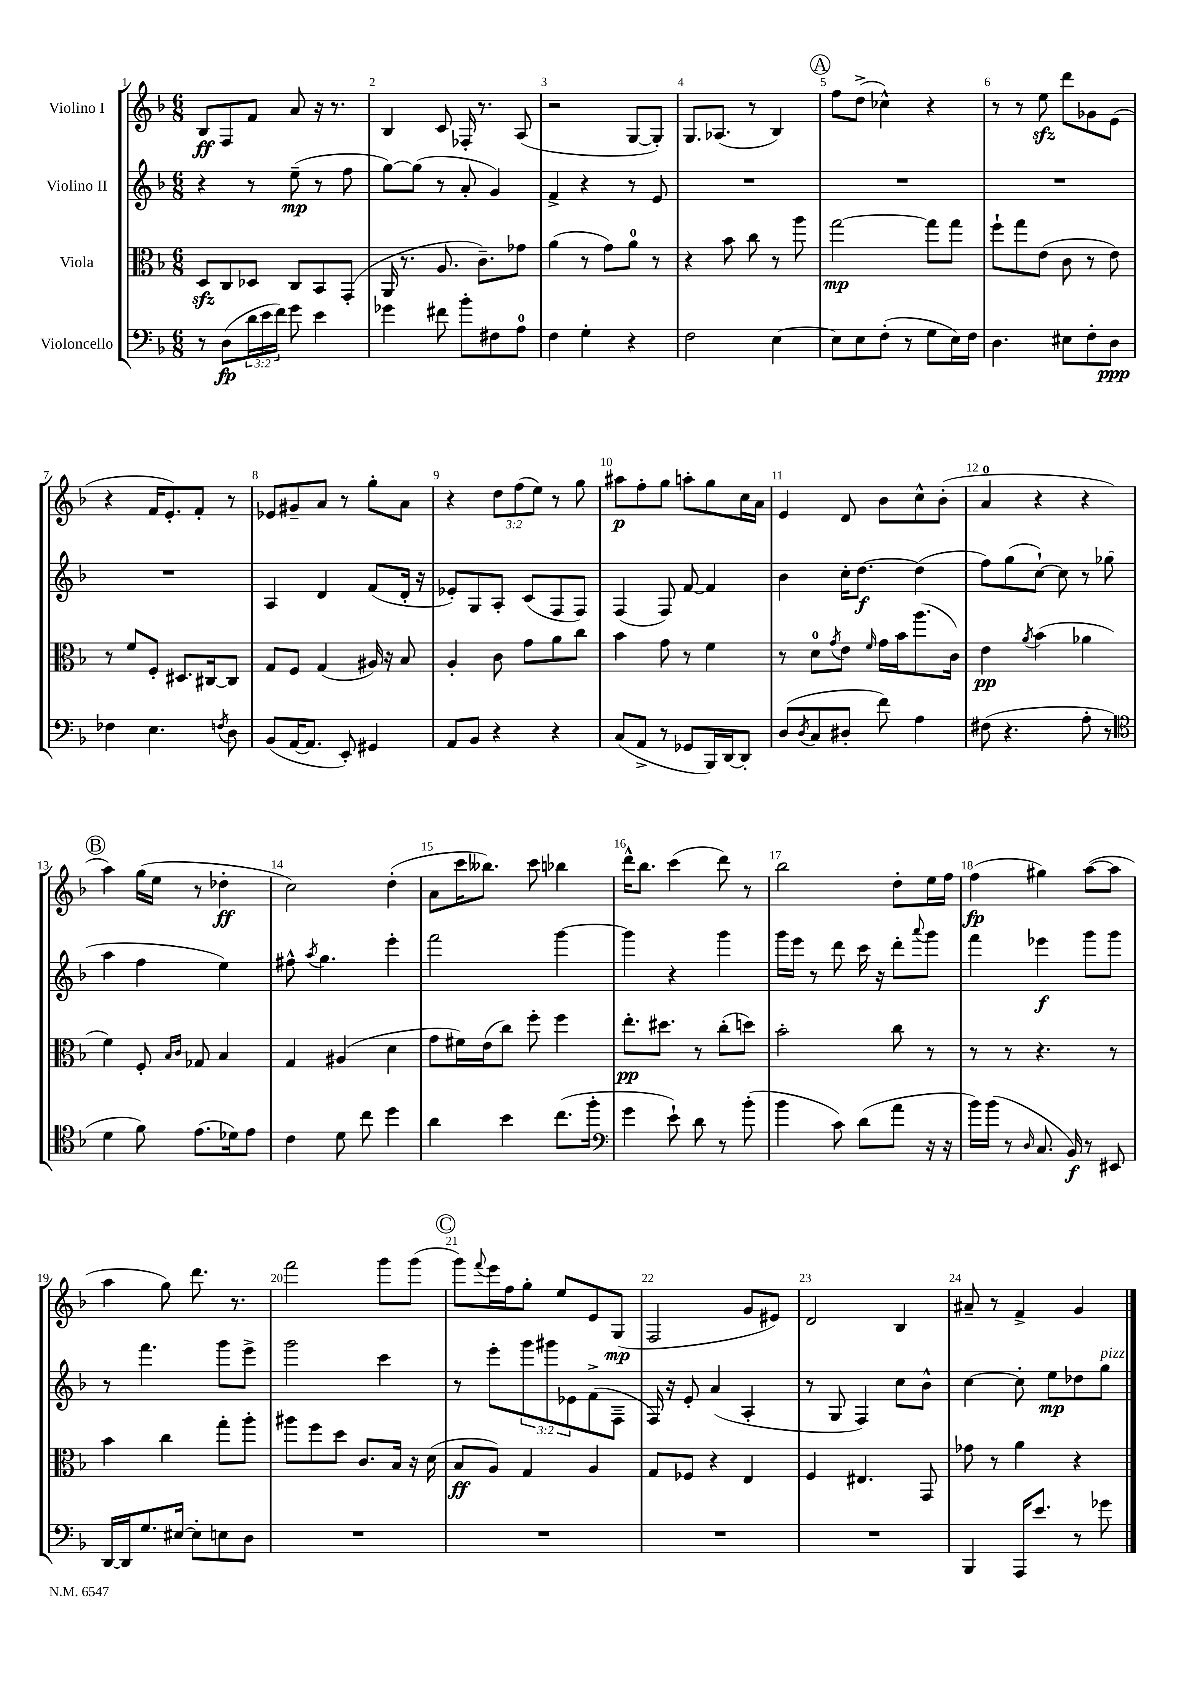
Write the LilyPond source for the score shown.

<<
\new StaffGroup <<
\new Staff = "s0" \with { instrumentName = "Violino I" } {
    \clef treble \key f \major \numericTimeSignature \time 6/8 \override Staff.TupletNumber.text = #tuplet-number::calc-fraction-text
    bes8\ff f8 f'8 a'8 r16 r8. |
    bes4 c'8 fes16-. r8. a8( |
    r2 g8~ g8-.) |
    g8. aes8.( r8 bes4) |
    \mark \markup { \circle "A" } f''8 d''8->( ces''4-^) r4 |
    r8 r8 e''8\sfz d'''8 ges'8 e'8( |
    r4 f'16 e'8.-.) f'8-. r8 |
    ees'8 gis'8-- a'8 r8 g''8-. a'8 |
    r4 \tuplet 3/2 { d''8 f''8( e''8) } r8 g''8 |
    ais''8\p f''8-. g''8 a''8-. g''8 c''16 a'16 |
    e'4 d'8 bes'8 c''8-^ bes'8-.( |
    a'4-0 r4 r4 |
    \mark \markup { \circle "B" } a''4) g''16( e''16 r8 des''4-.\ff |
    c''2) d''4-.( |
    a'8 c'''16 beses''8.) c'''8 bes''4 |
    d'''16-^ bes''8. c'''4( d'''8) r8 |
    bes''2 d''8-. e''16 f''16 |
    f''4\fp( gis''4) a''8~( a''8 |
    a''4 g''8) d'''8. r8. |
    f'''2 g'''8 g'''8( |
    \mark \markup { \circle "C" } g'''8) \appoggiatura { f'''8 } e'''16 f''16 g''8-. e''8 e'8 g8\mp( |
    f2 g'8 eis'8) |
    d'2 bes4 |
    ais'8-- r8 f'4-> g'4 \bar "|." |
}
\new Staff = "s1" \with { instrumentName = "Violino II" } {
    \clef treble \key f \major \numericTimeSignature \time 6/8 \override Staff.TupletNumber.text = #tuplet-number::calc-fraction-text
    r4 r8 e''8--\mp( r8 f''8 |
    g''8~) g''8( r8 a'8-. g'4) |
    f'4-> r4 r8 e'8 |
    R2. |
    \mark \markup { \circle "A" } R2. |
    R2. |
    R2. |
    a4 d'4 f'8( d'16-. r16 |
    ees'8-.) g8 a8-. c'8( f8 f8) |
    f4( f8) f'8~ f'4 |
    bes'4 c''16-. d''8.~\f d''4( |
    f''8) g''8( c''8~-!) c''8 r8 ges''8( |
    \mark \markup { \circle "B" } a''4 f''4 e''4) |
    fis''8-^ \acciaccatura { a''8 } g''4. e'''4-. |
    f'''2 g'''4~ |
    g'''4 r4 g'''4 |
    g'''16 e'''16 r8 d'''8 c'''16 r16 d'''8-. \appoggiatura { a'''8 } g'''8 |
    f'''4 ees'''4\f g'''8 g'''8 |
    r8 f'''4. g'''8 e'''8-> |
    g'''2 c'''4 |
    \mark \markup { \circle "C" } r8 e'''8-. \tuplet 3/2 { g'''8 gis'''8 ees'8 } f'8->( f8-- |
    f16) r16 e'8-. a'4( a4-. |
    r8 g8 f4) c''8 bes'8-^ |
    c''4~ c''8-. e''8\mp des''8 g''8^\markup { \italic "pizz." } \bar "|." |
}
\new Staff = "s2" \with { instrumentName = "Viola" } {
    \clef alto \key f \major \numericTimeSignature \time 6/8
    d8\sfz c8 des8 c8 bes,8 g,8-.( |
    a,16 r8. a8. c'8.--) ges'8 |
    a'4( r8 g'8) a'8-0 r8 |
    r4 bes'8 c''8 r8 a''8 |
    \mark \markup { \circle "A" } g''2~\mp g''8 g''8 |
    f''8-! g''8 e'8( c'8 r8 e'8) |
    r8 f'8 f8-. dis8. cis16~ cis8 |
    g8 f8 g4( ais16) r16 bes8 |
    a4-. c'8 g'8 a'8 c''8 |
    bes'4 g'8 r8 f'4 |
    r8 d'8-0 \acciaccatura { g'8 } e'8 \grace { f'16 } g'16 bes'16 a''8.( c'16) |
    e'4\pp \acciaccatura { a'8 } bes'4( aes'4 |
    \mark \markup { \circle "B" } f'4) f8-. \grace { bes16 c'16 } ges8 bes4 |
    g4 ais4( d'4 |
    g'8 fis'16) e'16( c''8) f''8-. f''4 |
    e''8.-.\pp dis''8. r8 c''8-.( d''8) |
    bes'2-. c''8 r8 |
    r8 r8 r4. r8 |
    bes'4 c''4 g''8-. a''8-. |
    ais''8 f''8 d''8 c'8. bes16 r16 d'16( |
    \mark \markup { \circle "C" } bes8\ff a8) g4 a4 |
    g8 fes8 r4 e4 |
    f4 eis4. g,8 |
    ges'8 r8 a'4 r4 \bar "|." |
}
\new Staff = "s3" \with { instrumentName = "Violoncello" } {
    \clef bass \key f \major \numericTimeSignature \time 6/8 \override Staff.TupletNumber.text = #tuplet-number::calc-fraction-text
    r8 d8\fp( \tuplet 3/2 { d'16 e'16 f'16) } g'8 e'4 |
    ges'4 fis'8 bes'8-. fis8 a8-0 |
    f4 g4-. r4 |
    f2 e4~ |
    \mark \markup { \circle "A" } e8 e8 f8-.( r8 g8 e16) f16 |
    d4. eis8 f8-. d8\ppp |
    fes4 e4. \acciaccatura { f8 } d8 |
    bes,8( a,16~ a,8. e,8-.) gis,4 |
    a,8 bes,8 r4 r4 |
    c8( a,8-> r8 ges,8 bes,,16) d,16~ d,8-. |
    d8( \acciaccatura { d8 } c8 dis8-. f'8) a4 |
    fis8( r4. a8-. r8 |
    \mark \markup { \circle "B" } \clef tenor d'4 f'8) e'8.( des'16) e'8 |
    c'4 d'8 c''8 d''4 |
    a'4 bes'4 c''8.( f''16-. |
    \clef bass g'4 e'8-!) d'8 r8 bes'8-.( |
    bes'4 c'8) d'8( a'8 r16 r16 |
    bes'16) bes'16( r8 \grace { d16 } c8. bes,16\f) r8 eis,8 |
    d,16~ d,16 g8. eis16~ eis8-. e8 d8 |
    R2. |
    \mark \markup { \circle "C" } R2. |
    R2. |
    R2. |
    bes,,4 a,,16 e'8. r8 ges'8 \bar "|." |
}
>>
>>
\layout { \context { \Score \override BarNumber.break-visibility = ##(#f #t #t) barNumberVisibility = #all-bar-numbers-visible } }
